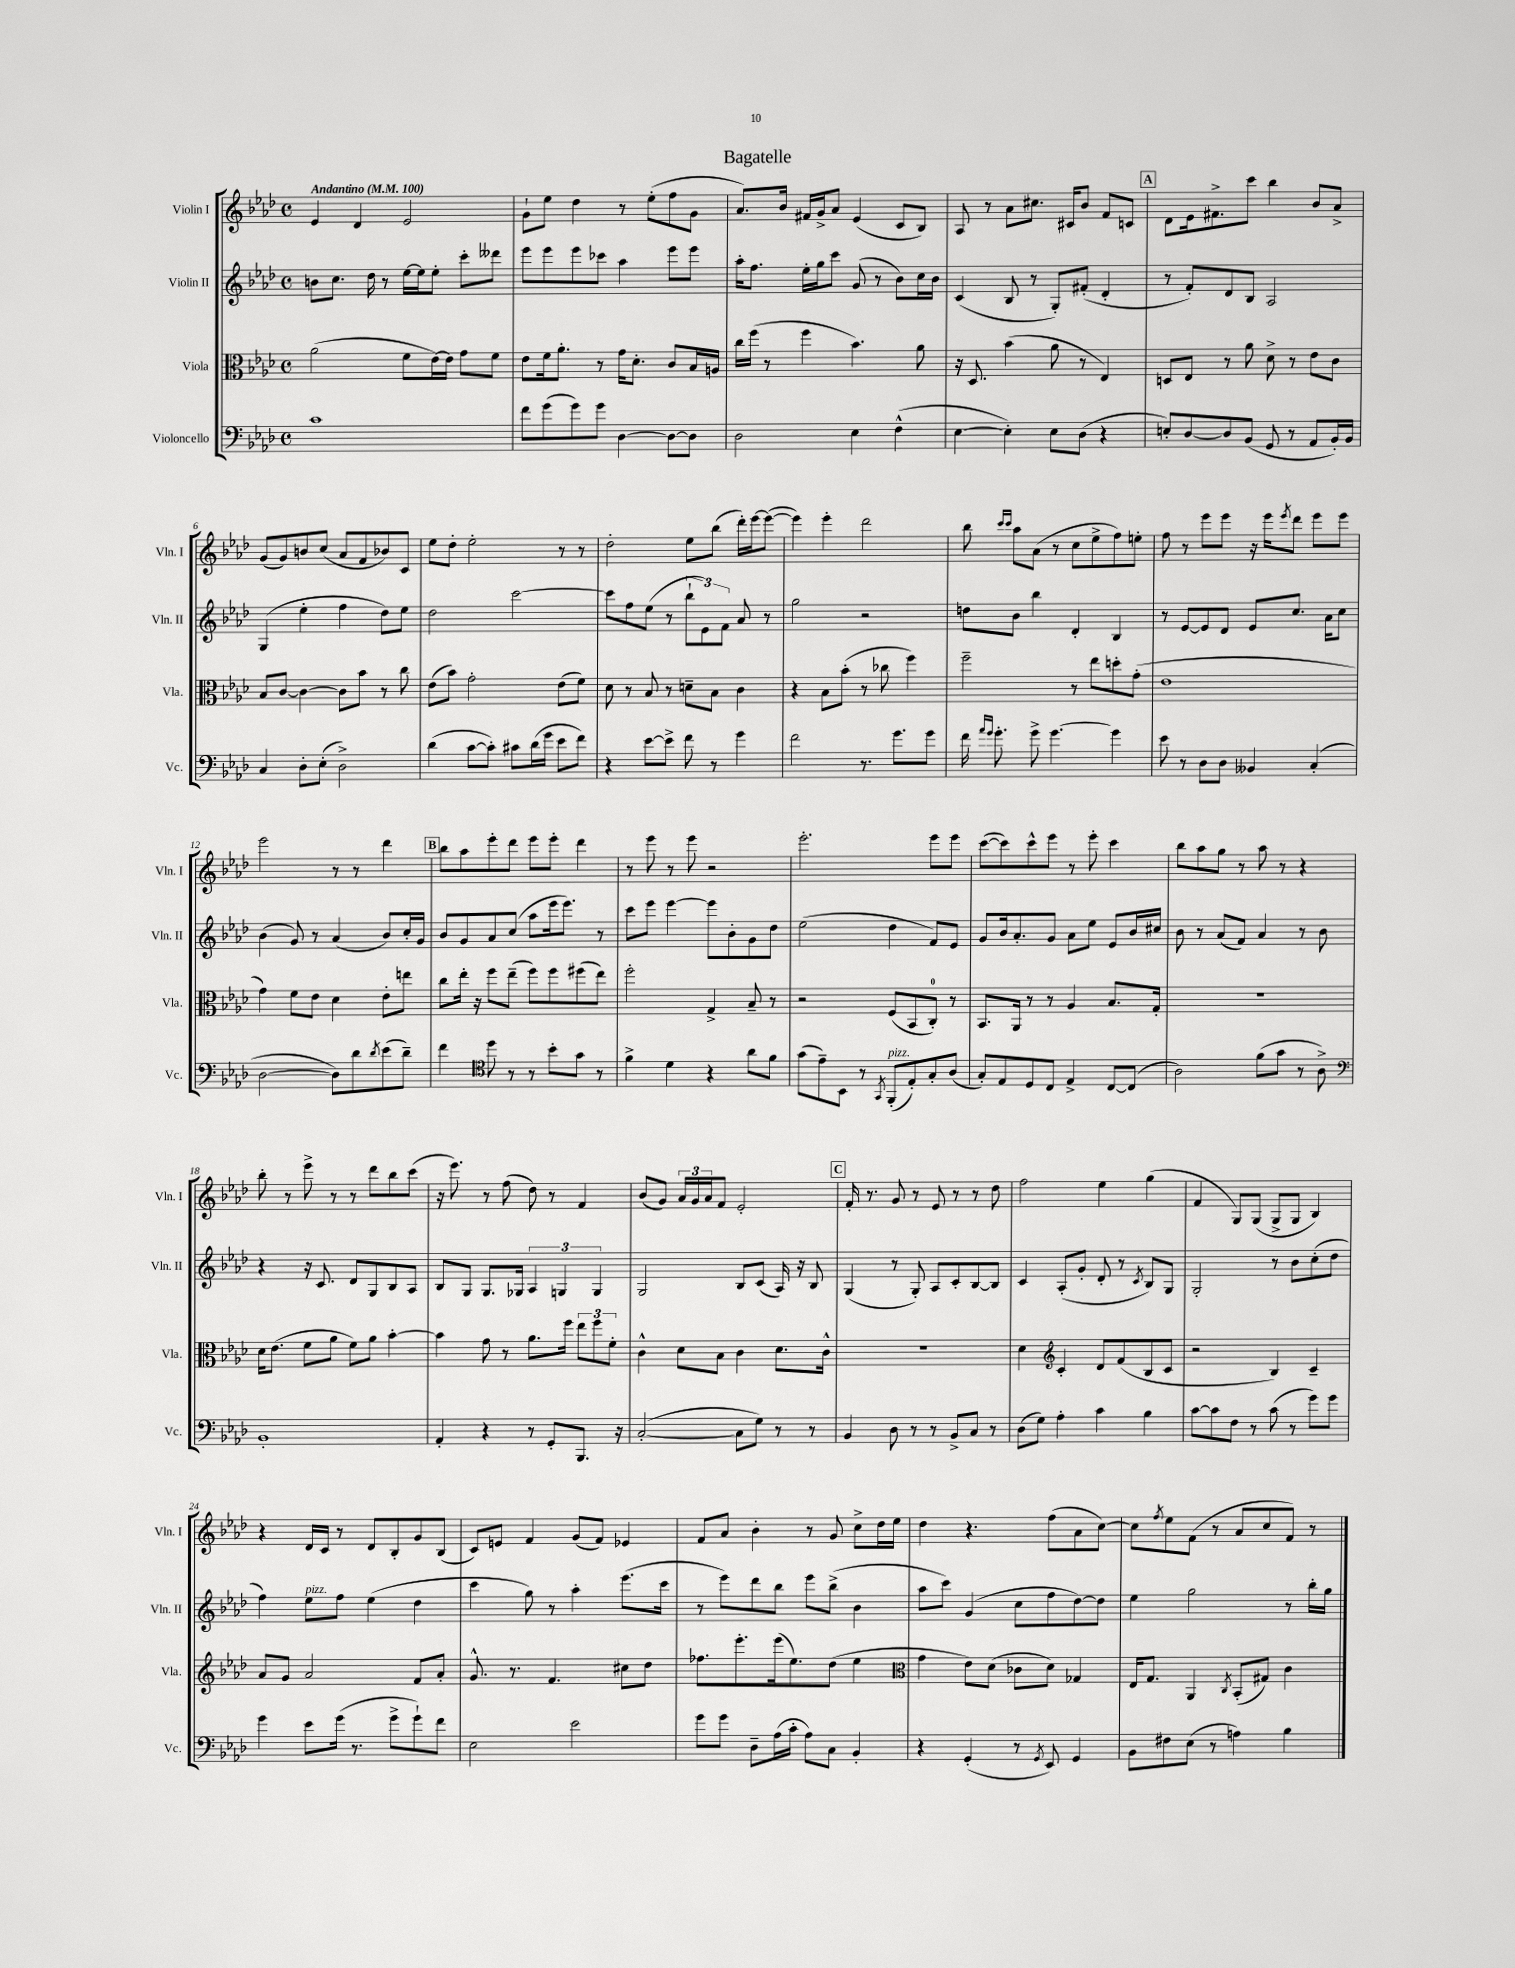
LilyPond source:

\header { title = "Bagatelle" }
<<
\new StaffGroup <<
\new Staff = "s0" \with { instrumentName = "Violin I" shortInstrumentName = "Vln. I" } {
    \clef treble \key aes \major \defaultTimeSignature \time 4/4 \tempo "Andantino" 4 = 100
    ees'4 des'4 ees'2 |
    g'8-! ees''8 des''4 r8 ees''8-.( f''8 g'8 |
    aes'8.) bes'16 fis'16 g'16-> aes'8 ees'4( c'8 bes8) |
    aes8 r8 aes'8 cis''8. cis'16 bes'8 f'8 c'8 |
    \mark \markup { \box "A" } des'8 ees'16 fis'8.-> c'''8 bes''4 bes'8 aes'8-> |
    g'8( g'8) b'8 c''8( aes'8 f'8 bes'8) c'8 |
    ees''8 des''8-. ees''2-. r8 r8 |
    des''2-. ees''8 bes''8( des'''16-.) ees'''16~ ees'''8~( |
    ees'''4) ees'''4-. des'''2 |
    bes''8 \grace { c'''16 c'''16 } aes''8 aes'8( r8 c''8 ees''8-> f''8) e''8-. |
    f''8 r8 ees'''8 ees'''8 r16 ees'''16 \acciaccatura { ees'''8 } des'''8 ees'''8 ees'''8 |
    ees'''2 r8 r8 des'''4 |
    \mark \markup { \box "B" } bes''8 aes''8 ees'''8-. des'''8 ees'''8 ees'''8-. des'''4 |
    r8 ees'''8 r8 ees'''8 r2 |
    ees'''2.-. ees'''8 ees'''8 |
    c'''8~( c'''8) c'''8-^ ees'''8 r8 ees'''8-. c'''4 |
    bes''8 aes''8 g''8 r8 aes''8 r8 r4 |
    bes''8-. r8 ees'''8-> r8 r8 des'''8 bes''8 c'''8( |
    r16 ees'''8.) r8 f''8( des''8) r8 f'4 |
    bes'8( g'8) \tuplet 3/2 { aes'16 g'16 aes'16 } f'8 ees'2-. |
    \mark \markup { \box "C" } f'16-. r8. g'8 r8 ees'8 r8 r8 des''8 |
    f''2 ees''4 g''4( |
    f'4 g8) g8( g8-> g8 bes4) |
    r4 des'16 c'16 r8 des'8 bes8-. g'8 bes8( |
    c'8) e'8 f'4 g'8( f'8) ees'4 |
    f'8 aes'8 bes'4-. r8 g'8 c''8-> des''16 ees''16 |
    des''4 r4. f''8( aes'8 c''8~) |
    c''8 \acciaccatura { f''8 } ees''8 f'8( r8 aes'8 c''8 f'8) r8 \bar "|." |
}
\new Staff = "s1" \with { instrumentName = "Violin II" shortInstrumentName = "Vln. II" } {
    \clef treble \key aes \major \defaultTimeSignature \time 4/4
    b'8 c''8. des''16 r8 ees''16~ ees''16 ees''8-. c'''8-. deses'''8 |
    ees'''8 ees'''8 ees'''8 ces'''8 aes''4 ees'''8 ees'''8 |
    aes''16-. f''8. ees''16-. g''16 c'''8 g'8( r8 bes'8) c''16 bes'16 |
    c'4( bes8 r8 g8-.) fis'8-.( des'4-. |
    \mark \markup { \box "A" } r8 f'8-.) des'8 bes8 aes2 |
    g4( ees''4-. f''4 des''8) ees''8 |
    des''2 c'''2~ |
    c'''8 f''8 ees''8( r8 \tuplet 3/2 { bes''8-! ees'8) f'8 } aes'8 r8 |
    g''2 r2 |
    d''8 bes'8 bes''4 des'4-. bes4 |
    r8 ees'8~ ees'8 des'8 ees'8 c''8. aes'16 c''8 |
    bes'4( g'8) r8 aes'4( bes'8) c''16-. g'16 |
    \mark \markup { \box "B" } bes'8 g'8 aes'8 c''8( aes''8 ees'''16 ees'''8.) r8 |
    c'''8 ees'''8 ees'''4~ ees'''8 bes'8-. g'8 des''8 |
    ees''2( des''4 f'8) ees'8 |
    g'8 bes'16 aes'8.-. g'8 aes'8 ees''8 ees'8 bes'16 cis''16 |
    bes'8 r8 aes'8( f'8) aes'4 r8 bes'8 |
    r4 r16 c'8. des'8 g8 bes8 aes8 |
    bes8 g8 g8. ges16 \tuplet 3/2 { aes4 g4 g4 } |
    g2 bes8 c'8( aes16) r16 bes8 |
    \mark \markup { \box "C" } g4( r8 g8-.) aes8 c'8-. bes8~ bes8 |
    c'4 aes8-.( g'8-. des'8-. r8 \acciaccatura { c'8 } bes8) g8 |
    g2-. r8 bes'8 c''8-.( des''8 |
    f''4) ees''8^\markup { \italic "pizz." } f''8 ees''4( des''4 |
    c'''4 g''8) r8 aes''4-. ees'''8.( c'''16 |
    r8 ees'''8) des'''8 bes''8 ees'''8 bes''8->( bes'4 |
    aes''8 c'''8) g'4( c''8 f''8 des''8~) des''8 |
    ees''4 g''2 r8 bes''16-. g''16 \bar "|." |
}
\new Staff = "s2" \with { instrumentName = "Viola" shortInstrumentName = "Vla." } {
    \clef alto \key aes \major \defaultTimeSignature \time 4/4
    aes'2( f'8 ees'16~) ees'16 g'8 f'8 |
    ees'8 f'16 aes'8.-. r8 g'16 des'8.-. c'8 bes16 a16 |
    c''16 f''16( r8 f''4 bes'4.) aes'8 |
    r16 des8. bes'4( aes'8 r8 ees4) |
    \mark \markup { \box "A" } d8 ees8 r8 aes'8 des'8-> r8 ees'8 c'8 |
    bes8 c'8~ c'4~ c'8 bes'8 r8 c''8 |
    ees'8( bes'8) g'2-. ees'8( f'8) |
    des'8 r8 bes8 r8 d'8-- bes8 c'4 |
    r4 bes8 bes'8-.( r8 ces''8 f''4) |
    f''2-- r8 ees''8 d''8-. g'8-.( |
    ees'1 |
    g'4) f'8 ees'8 des'4 ees'8-. e''8 |
    \mark \markup { \box "B" } c''8 ees''16-. r16 f''8 ees''8--( f''8) f''8 fis''8( ees''8) |
    f''2-. g4-> bes8-- r8 |
    r2 f8( bes,8 c8-0-.) r8 |
    bes,8. aes,16 r8 r8 aes4 bes8. g16-. |
    R1 |
    des'16 ees'8.( f'8 aes'8 f'8) aes'8 bes'4~-. |
    bes'4 g'8 r8 aes'8. f''16 \tuplet 3/2 { ees''8 f''8 f'8-. } |
    c'4-^ des'8 bes8 c'4 des'8. c'16-^ |
    \mark \markup { \box "C" } r1 |
    des'4 \clef treble c'4-. des'8 f'8( bes8 c'8 |
    r2 bes4) c'4-- |
    aes'8 g'8 aes'2 f'8 aes'8-. |
    g'8.-^ r8. f'4. cis''8 des''8 |
    fes''8. ees'''8.-. ees'''16( ees''8.) des''8( ees''4 |
    \clef alto g'4 ees'8) des'8( ces'8 des'8) ges4 |
    ees16 g8. aes,4 \acciaccatura { c8 } bes,8-.( gis8) c'4 \bar "|." |
}
\new Staff = "s3" \with { instrumentName = "Violoncello" shortInstrumentName = "Vc." } {
    \clef bass \key aes \major \defaultTimeSignature \time 4/4
    c'1 |
    f'8 g'8( g'8) g'8 des4~ des8~ des8 |
    des2 ees4 f4-^( |
    ees4~ ees4-.) ees8 des8( r4 |
    \mark \markup { \box "A" } e8-.) des8~ des8 bes,8( g,8 r8 aes,8 bes,16-.) bes,16 |
    c4 des8-. ees8-.( des2->) |
    des'4( c'8~ c'8-.) cis'8 des'16( g'16 ees'8 f'8) |
    r4 ees'8~ ees'8-> f'8 r8 g'4 |
    f'2 r8. g'8. g'8 |
    f'16 \grace { aes'16 g'16 } g'8.-. g'8-> g'4.~ g'4 |
    ees'8 r8 des8 des8 beses,4 c4-.( |
    des2~ des8) des'8 \acciaccatura { des'8 } ees'8( des'8--) |
    \mark \markup { \box "B" } f'4 \clef tenor des''8 r8 r8 bes'8-. g'8 r8 |
    f'4-> des'4 r4 aes'8 f'8 |
    g'8( ees'8--) bes,8 r8 \acciaccatura { g,8 } f,8-.^\markup { \italic "pizz." }( ees8-.) g8-. aes8( |
    g8-.) ees8 des8 c8 ees4-> c8~ c8( |
    aes2) f'8( g'8 r8 aes8->) |
    \clef bass bes,1-. |
    aes,4-. r4 r8 g,8-. bes,,8. r16 |
    c2~-.( c8 g8) r8 r8 |
    \mark \markup { \box "C" } bes,4 des8 r8 r8 bes,8-> c8 r8 |
    des8( g8) aes4-. c'4 bes4 |
    c'8~ c'8 f8 r8 c'8( r8 g'8) g'8 |
    g'4 ees'8 g'16( r8. g'8-> g'8-!) f'8 |
    ees2 ees'2 |
    g'8 g'8 des8-- aes16( c'16-. aes8) c8 bes,4-. |
    r4 g,4-.( r8 \acciaccatura { g,8 } ees,8) g,4 |
    bes,8 fis8 ees8( r8 a4) bes4 \bar "|." |
}
>>
>>
